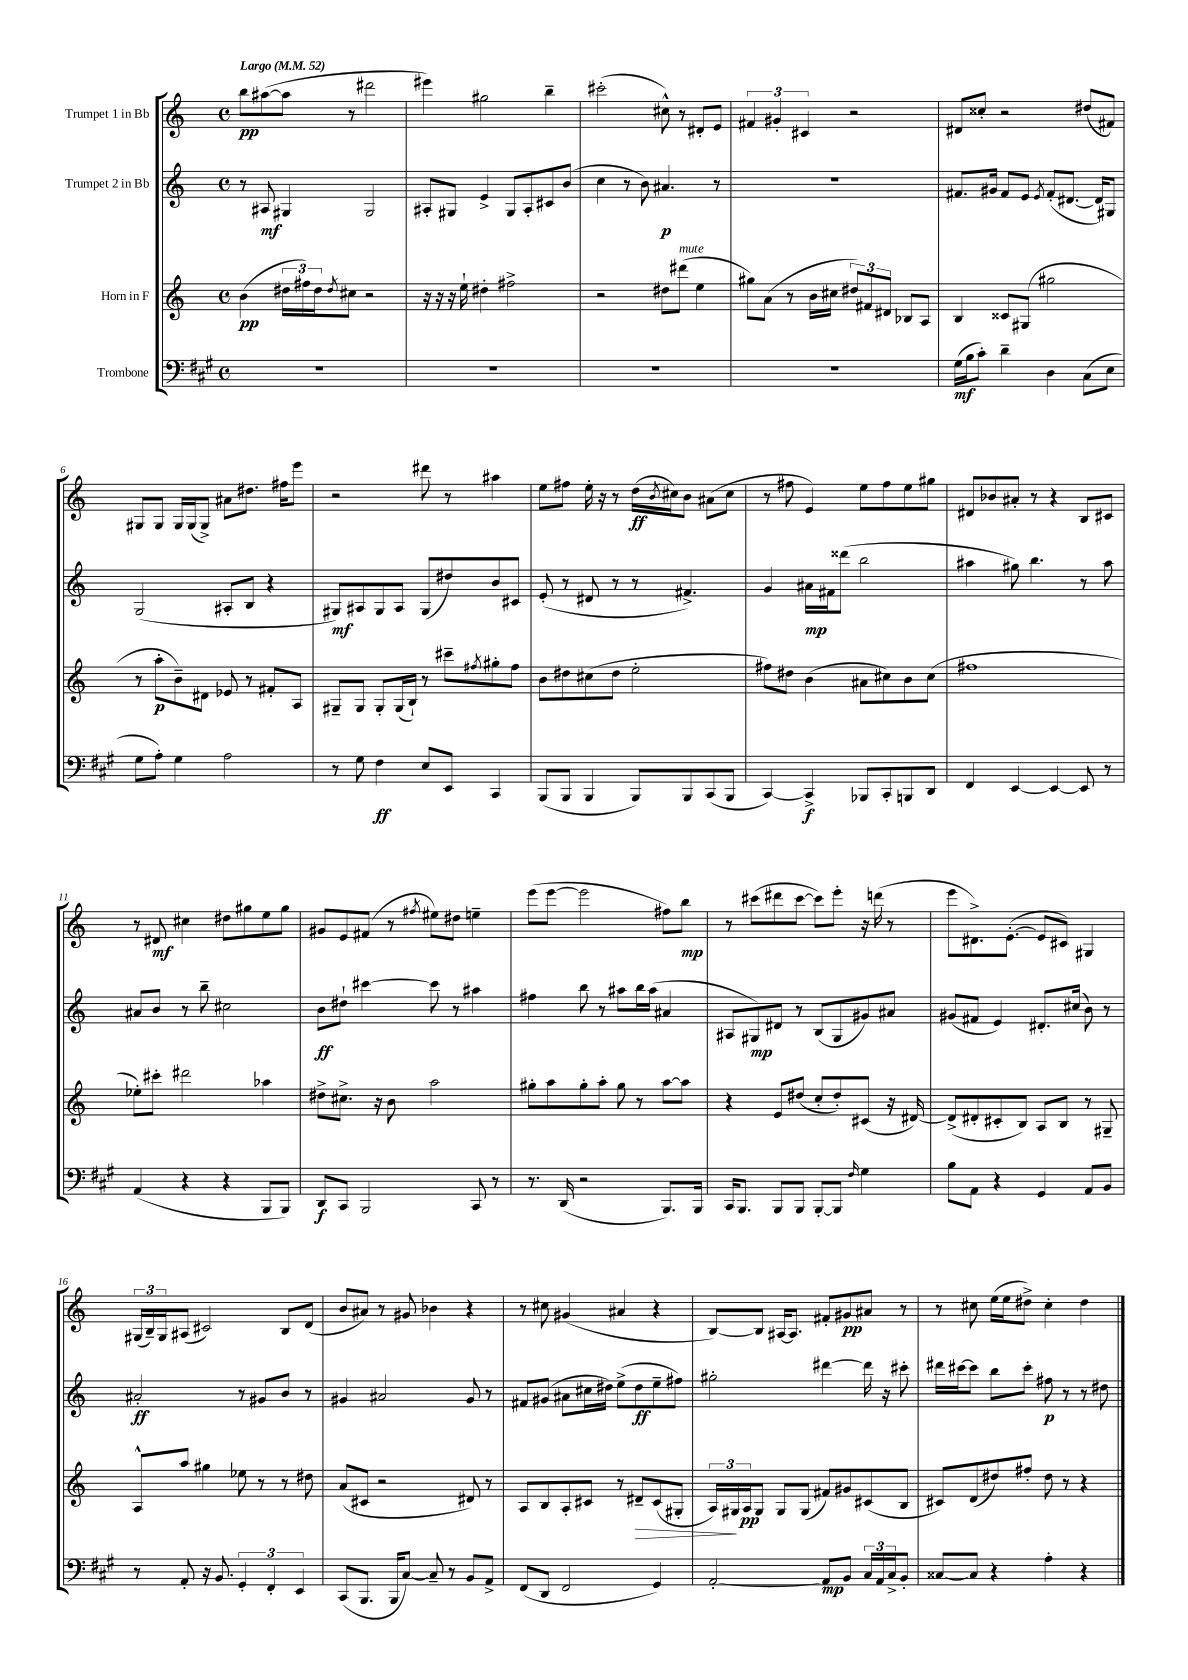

**kern	**dynam	**kern	**dynam	**kern	**dynam	**kern	**dynam
*part4	*part4	*part3	*part3	*part2	*part2	*part1	*part1
*staff4	*staff4	*staff3	*staff3	*staff2	*staff2	*staff1	*staff1
*I"Trombone	*	*I"Horn in F	*	*I"Trumpet 2 in Bb	*	*I"Trumpet 1 in Bb	*
*clefF4	*	*clefG2	*	*clefG2	*	*clefG2	*
*k[f#c#g#]	*	*k[]	*	*k[]	*	*k[]	*
*M4/4	*	*M4/4	*	*M4/4	*	*M4/4	*
*met(c)	*	*met(c)	*	*met(c)	*	*met(c)	*
*MM52	*	*MM52	*	*MM52	*	*MM52	*
=1	=1	=1	=1	=1	=1	=1	=1
!	!	!	!	!	!	!LO:TX:a:B:t=Largo	!
1r	.	(4b\	pp	8r	.	8bb\L	pp
.	.	.	.	8A#X/	mf	([8aa#X\	.
.	.	24dd#X\LL	.	4G#X/	.	8aa#\J]	.
.	.	24ff#X\)	.	.	.	.	.
.	.	24dd#\J	.	.	.	.	.
.	.	8qdd#/	.	.	.	.	.
.	.	8cc#X\J	.	.	.	8r	.
.	.	2r	.	2G#/	.	2ddd#X\	.
=2	=2	=2	=2	=2	=2	=2	=2
1r	.	16r	.	8A#X'/L	.	4eee#X\)	.
.	.	16r	.	.	.	.	.
.	.	16r	.	8G#X/J	.	.	.
.	.	16ee`\	.	.	.	.	.
.	.	4dd#X'\	.	4e^/	.	2gg#X\	.
.	.	2ff#X^\	.	8G#/L	.	.	.
.	.	.	.	8A#'/	.	.	.
.	.	.	.	8c#X/	.	4bb~\	.
.	.	.	.	(8b/J	.	.	.
=3	=3	=3	=3	=3	=3	=3	=3
1r	.	2r	.	4cc\	.	(2ccc#X'\	.
.	.	.	.	8r	.	.	.
.	.	.	.	8b\)	.	.	.
.	.	8dd#X\L	.	4.a#X/	p	8cc#X^^\)	.
!	!	!LO:TX:a:i:t=mute	!	!	!	!	!
.	.	(8ddd#X\J	.	.	.	8r	.
.	.	4ee\	.	.	.	8d#X'/L	.
.	.	.	.	8r	.	8e/J	.
=4	=4	=4	=4	=4	=4	=4	=4
1r	.	8gg#X\L)	.	1r	.	6f#X/	.
.	.	(8a\J	.	.	.	.	.
.	.	.	.	.	.	6g#X'/	.
.	.	8r	.	.	.	.	.
.	.	.	.	.	.	6c#X/	.
.	.	16b\LL	.	.	.	.	.
.	.	16cc#X\JJ	.	.	.	.	.
.	.	12dd#X/L)	.	.	.	2r	.
.	.	12f#X/	.	.	.	.	.
.	.	12d#X/J	.	.	.	.	.
.	.	8B-X/L	.	.	.	.	.
.	.	8A/J	.	.	.	.	.
=5	=5	=5	=5	=5	=5	=5	=5
(16G#\LL	mf	4B/	.	8.f#X/L	.	8d#X/L	.
16B\J	.	.	.	.	.	.	.
8c#'\J)	.	.	.	.	.	8cc##X'/J	.
.	.	.	.	16g#X/Jk	.	.	.
4d~\	.	8c##X/L	.	8f#/L	.	2r	.
.	.	(8G#X/J	.	8e/J	.	.	.
.	.	.	.	8qe/	.	.	.
4D\	.	2gg#X\	.	(8f#'/L	.	.	.
.	.	.	.	[8.d#X/J	.	.	.
(8C#\L	.	.	.	.	.	(8dd#X/L	.
.	.	.	.	16d#/KL])	.	.	.
8E\J	.	.	.	8G#X/J	.	8f#X/J)	.
!!LO:LB:g=z
=6	=6	=6	=6	=6	=6	=6	=6
8G#\L	.	8r	.	(2G/	.	8G#X/L	.
8A'\J)	.	8aa'\L	p	.	.	8G#/J	.
4G#\	.	8b~\)	.	.	.	16G#/LL	.
.	.	.	.	.	.	(16G#/J	.
.	.	8d#X\J	.	.	.	8G#^/J)	.
2A\	.	8e-X/	.	8A#X'/L	.	8a#X\L	.
.	.	8r	.	8B/J	.	8.dd#X\J	.
.	.	8f#X'/L	.	4r	.	.	.
.	.	.	.	.	.	16ff#X\KL	.
.	.	8A/J	.	.	.	8eee\J	.
=7	=7	=7	=7	=7	=7	=7	=7
8r	.	8G#X~/L	.	8G#X/L)	mf	2r	.
8G#\	.	8G#/J	.	8A#X/	.	.	.
4F#\	ff	8G#'/L	.	8G#/	.	.	.
.	.	(16G#/L	.	8A#/J	.	.	.
.	.	16B`/JJ)	.	.	.	.	.
8E/L	.	8r	.	(8G#/L	.	8ddd#X\	.
8EE/J	.	8ccc#X~\L	.	8dd#X/)	.	8r	.
.	.	8qff#X/	.	.	.	.	.
4CC#/	.	8gg#X'\	.	8b/	.	4aa#X\	.
.	.	8ff#\J	.	8c#X/J	.	.	.
=8	=8	=8	=8	=8	=8	=8	=8
(8BBB/L	.	8b\L	.	(8e'/	.	8ee\L	.
8BBB/J	.	8dd#X\	.	8r	.	8ff#X\J	.
4BBB/	.	(8cc#X\	.	8d#X/	.	16ee'\	.
.	.	.	.	.	.	16r	.
.	.	8dd#\J	.	8r	.	8r	.
8BBB/L)	.	2ee'\	.	8r	.	(16dd\LL	ff
.	.	.	.	.	.	8qb/	.
.	.	.	.	.	.	16cc#X\J)	.
8BBB/	.	.	.	4.f#X^/)	.	8b\J	.
(8CC#/	.	.	.	.	.	(8a#X\L	.
8BBB/J	.	.	.	.	.	8cc#\J	.
=9	=9	=9	=9	=9	=9	=9	=9
[4CC#/)	.	8ff#X\L)	.	4g/	.	8r	.
.	.	8dd#X\J	.	.	.	8ff#X\	.
4CC#^/]	f	(4b\	.	16a#X\LL	mp	4e/)	.
.	.	.	.	16f#X\J	.	.	.
.	.	.	.	(8ddd##X\J	.	.	.
8BBB-X/L	.	8a#X\L	.	2bb\	.	8ee\L	.
8CC#'/	.	8cc#X\)	.	.	.	8ff#\	.
8BBBn/	.	8b\	.	.	.	8ee\	.
8DD/J	.	(8cc#\J	.	.	.	8gg#X\J	.
=10	=10	=10	=10	=10	=10	=10	=10
4FF#/	.	1ff#X	.	4aa#X\	.	8d#X/L	.
.	.	.	.	.	.	8b-X/	.
[4EE/	.	.	.	8gg#X\)	.	8a#X'/J	.
.	.	.	.	4.bb\	.	8r	.
4EE/_	.	.	.	.	.	4r	.
8EE/]	.	.	.	8r	.	8B/L	.
8r	.	.	.	8aa#\	.	8c#X/J	.
!!LO:LB:g=z
=11	=11	=11	=11	=11	=11	=11	=11
(4AA/	.	8ee-X'\L)	.	8a#X/L	.	8r	.
.	.	8ccc#X'\J	.	8b/J	.	8d#X/	mf
4r	.	2ddd#X\	.	8r	.	4cc#X\	.
.	.	.	.	8bb~\	.	.	.
4r	.	.	.	2cc#X\	.	8dd#X\L	.
.	.	.	.	.	.	8gg#X\	.
8BBB/L	.	4aa-X\	.	.	.	8ee\	.
8BBB/J)	.	.	.	.	.	8gg#\J	.
=12	=12	=12	=12	=12	=12	=12	=12
8DD/L	f	8dd#X^\L	.	8b\L	ff	8g#X/L	.
8CC#/J	.	8.cc#X^\J	.	8dd#X`\J	.	8e/	.
2BBB/	.	.	.	[4ccc#X\	.	(8f#X/J	.
.	.	16r	.	.	.	.	.
.	.	8b\	.	.	.	8r	.
.	.	.	.	.	.	8qff#X/	.
.	.	2aa\	.	8ccc#\]	.	8ee#X\L)	.
.	.	.	.	8r	.	8dd#X\J	.
8CC#/	.	.	.	4aa#X\	.	4een~\	.
8r	.	.	.	.	.	.	.
=13	=13	=13	=13	=13	=13	=13	=13
8.r	.	8gg#X'\L	.	4ff#X\	.	(8eee\L	.
.	.	8aa\	.	.	.	[8eee\J	.
(16DD/	.	.	.	.	.	.	.
2r	.	8gg#'\	.	8bb\	.	2eee\]	.
.	.	8aa'\J	.	8r	.	.	.
.	.	8gg#\	.	8aa#X\L	.	.	.
.	.	8r	.	16bb\L	.	.	.
.	.	.	.	(16aa#\JJ	.	.	.
8.BBB/L)	.	[8aa\L	.	4a#X/	.	8ff#X\L)	.
.	.	8aa\J]	.	.	.	8bb\J	mp
16BBB/Jk	.	.	.	.	.	.	.
=14	=14	=14	=14	=14	=14	=14	=14
16CC#/KL	.	4r	.	8A#X/L	.	8r	.
8.BBB/J	.	.	.	.	.	.	.
.	.	.	.	8G#X/)	mp	(8ccc#X\L	.
8BBB/L	.	8e/L	.	8d#X/J	.	8ddd#X\	.
8BBB/J	.	(8dd#X/J	.	8r	.	[8ccc#\J	.
[8BBB'/L	.	8cc'/L	.	(8B/L	.	8ccc#\L])	.
8BBB/J]	.	8dd#'/)	.	8G#/	.	8eee'\J	.
16qqF#/	.	.	.	.	.	.	.
4G#\	.	(8c#X/J	.	8g#X/)	.	16r	.
.	.	.	.	.	.	(16dddn\	.
.	.	16r	.	8a#X/J	.	8r	.
.	.	[16d#X/)	.	.	.	.	.
=15	=15	=15	=15	=15	=15	=15	=15
8B\L	.	(8d#^/L]	.	(8g#X/L	.	8eee\L	.
8AA\J	.	8d#X'/	.	8f#X/J	.	8.d#X^\)	.
4r	.	8c#X'/	.	4e/)	.	.	.
.	.	.	.	.	.	([8.e'\J	.
.	.	8B/J)	.	.	.	.	.
4GG#/	.	8A/L	.	8.d#X'/L	.	8e/L]	.
.	.	8B/J	.	.	.	8c#X/J)	.
.	.	.	.	(16cc#X/Jk	.	.	.
8AA/L	.	8r	.	8b\)	.	4G#X/	.
8BB/J	.	8G#X~/	.	8r	.	.	.
!!LO:LB:g=z
=16	=16	=16	=16	=16	=16	=16	=16
8r	.	8A^^/L	.	2a#X'/	ff	(24G#X/LL	.
.	.	.	.	.	.	24B~/)	.
.	.	.	.	.	.	24G#/J	.
8AA'/	.	8aa/J	.	.	.	(8A#X/J	.
16r	.	4gg#X\	.	.	.	2c#X/)	.
8.BB/	.	.	.	.	.	.	.
6GG#'/	.	8ee-X\	.	8r	.	.	.
.	.	8r	.	8g#X/L	.	.	.
6FF#'/	.	.	.	.	.	.	.
.	.	8r	.	8b/J	.	8B/L	.
6EE/	.	.	.	.	.	.	.
.	.	8dd#X\	.	8r	.	(8d/J	.
=17	=17	=17	=17	=17	=17	=17	=17
(8CC#/L	.	(8a/L	.	4g#X/	.	8b/L	.
8.BBB/J	.	8c#X/J	.	.	.	8a#X/J)	.
.	.	2r	.	2a#X/	.	8r	.
16BBB/KL	.	.	.	.	.	.	.
[8C#/J)	.	.	.	.	.	8g#X/	.
8C#~/]	.	.	.	.	.	4b-X\	.
8r	.	.	.	.	.	.	.
8BB/L	.	8d#X/)	.	8g#/	.	4r	.
8AA^/J	.	8r	.	8r	.	.	.
=18	=18	=18	=18	=18	=18	=18	=18
(8FF#/L	.	8A/L	.	8f#X/L	.	8r	.
8DD/J	.	8B/	.	(8g#X/J	.	8cc#X\	.
2FF#/	.	8A'/	.	8a#X\L	.	(4g#X/	.
.	.	8c#X/J	.	16cc#X\L	.	.	.
.	.	.	.	16dd#X\JJ)	.	.	.
.	.	8r	.	(8ee^\L	.	4a#X/	.
!	!	!	!LO:HP:b	!	!	!	!
.	.	8d#X~/L	>	8dd#\	ff	.	.
4GG#/)	.	(8c#/	.	8ee~\	.	4r	.
.	.	8G#X'/J	.	8ff#X\J)	.	.	.
=19	=19	=19	=19	=19	=19	=19	=19
[2AA'/	.	24A/LL)	.	2gg#X'\	.	[8B/L)	.
.	.	24G#X/	.	.	.	.	.
.	.	24A/J	] pp	.	.	.	.
.	.	8G#/J	.	.	.	8B/J]	.
.	.	8G#/L	.	.	.	[16A#X/KL	.
.	.	.	.	.	.	8.A#/J]	.
.	.	(8G#/J	.	.	.	.	.
8AA/L]	mp	8f#X/L)	.	[4ddd#X\	.	8f#X'/L	.
8BB/J	.	8g#X/	.	.	.	8g#X/	pp
24C#/LL	.	(8c#X/	.	16ddd#\]	.	8a#X/J	.
24AA/	.	.	.	.	.	.	.
.	.	.	.	16r	.	.	.
24C#^/J	.	.	.	.	.	.	.
8BB'/J	.	8B/J	.	8ccc#X'\	.	8r	.
=20	=20	=20	=20	=20	=20	=20	=20
[8C##X/L	.	8c#X/L)	.	16ddd#X\LL	.	8r	.
.	.	.	.	[16ccc#X\J	.	.	.
8C##/J]	.	(8d/	.	8ccc#\J]	.	8cc#X\	.
4r	.	8dd#X/)	.	8bb\L	.	(16ee\LL	.
.	.	.	.	.	.	16ee\J	.
.	.	8ff#X'/J	.	8ccc#'\J	.	8dd#X^\J)	.
4A'\	.	8dd#\	.	8ff#X\	p	4cc#'\	.
.	.	8r	.	8r	.	.	.
4r	.	4r	.	8r	.	4dd#\	.
.	.	.	.	8dd#X\	.	.	.
==	==	==	==	==	==	==	==
*-	*-	*-	*-	*-	*-	*-	*-
